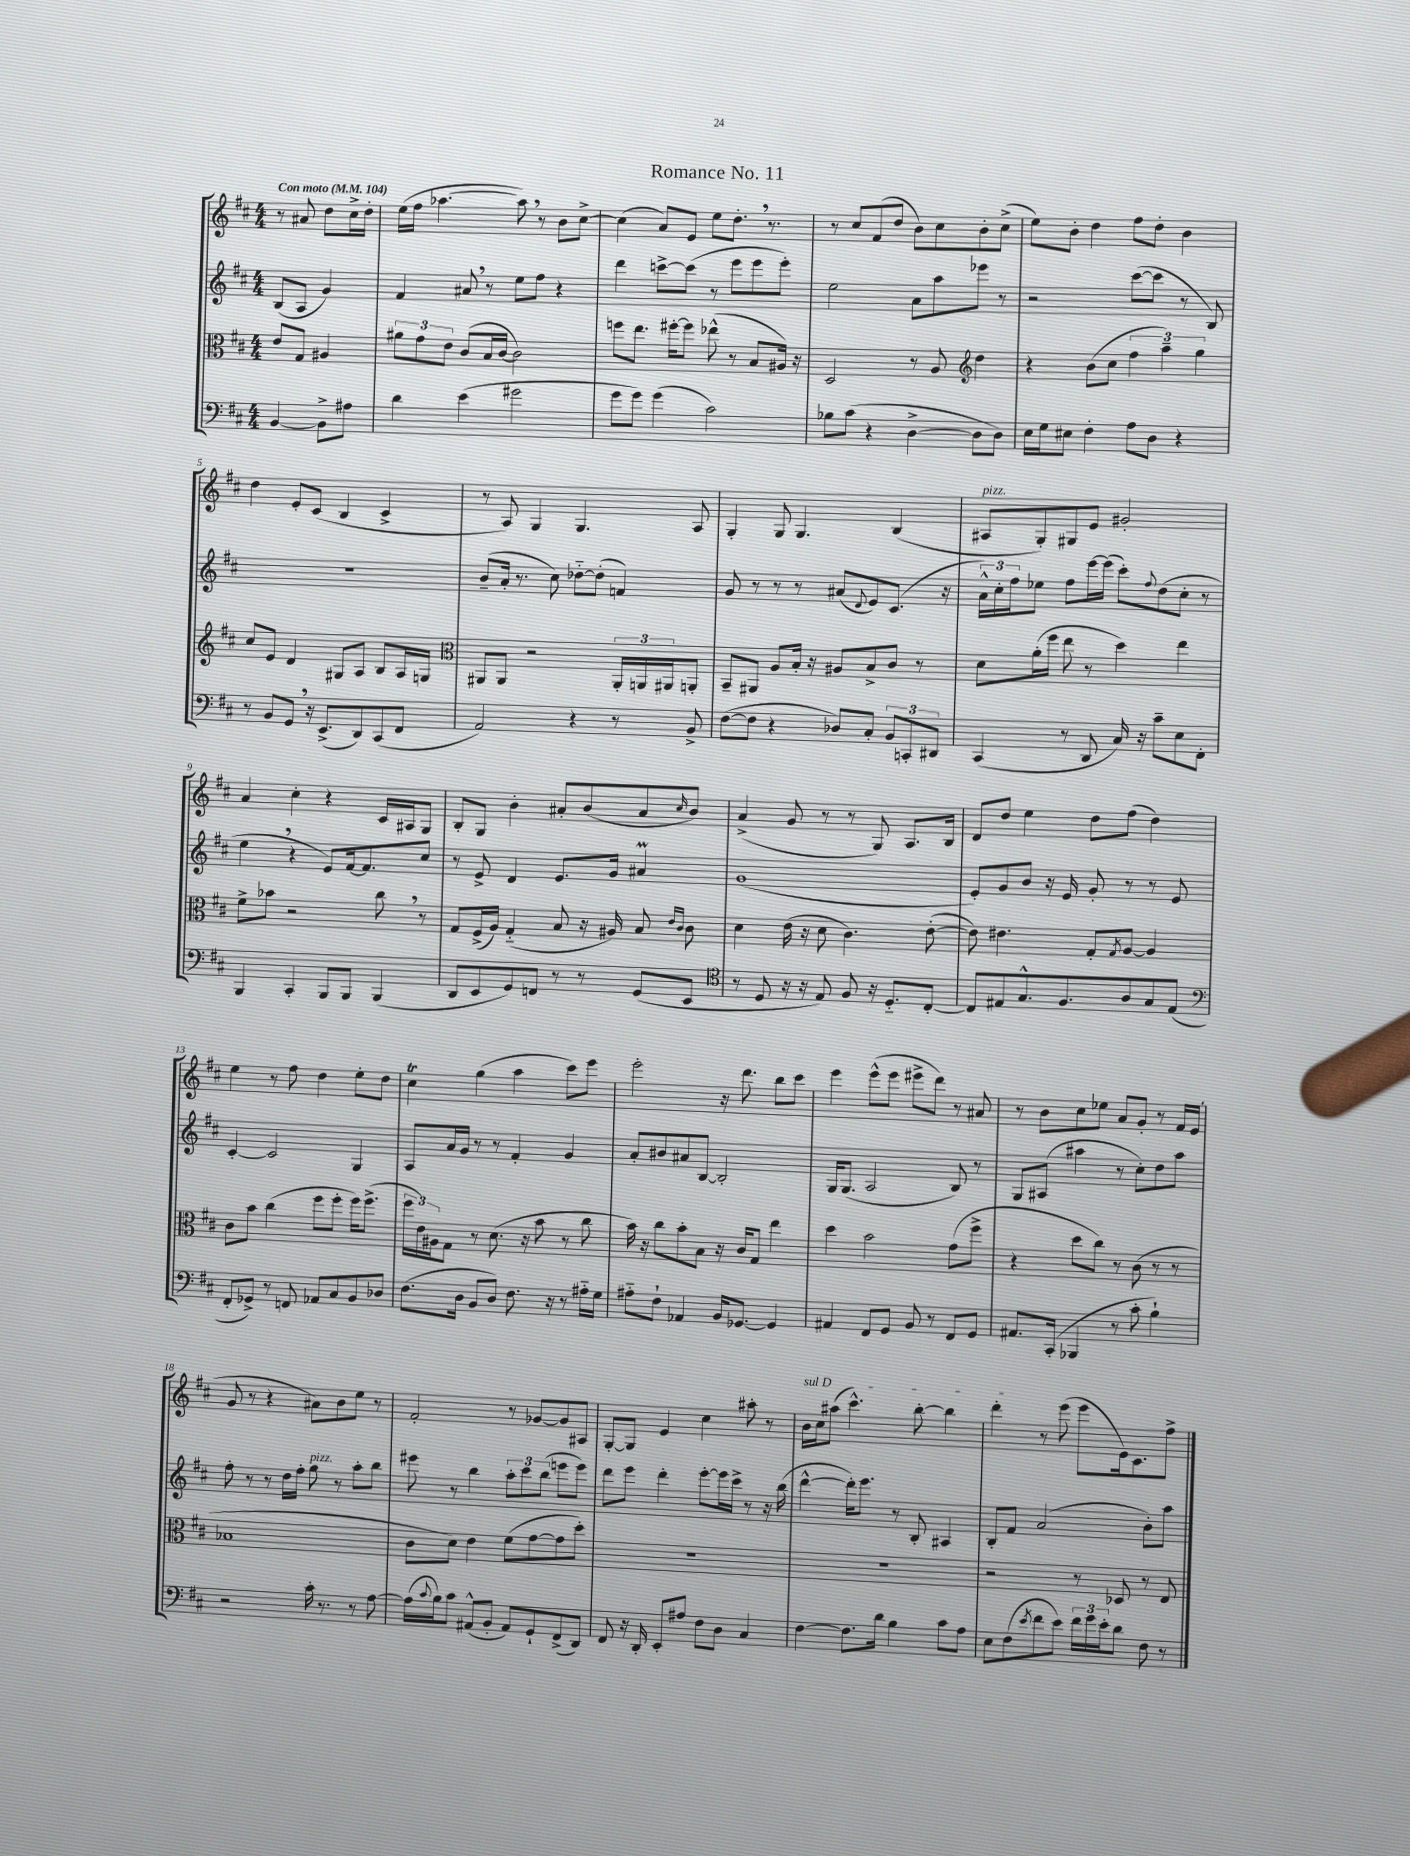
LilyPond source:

\header { title = "Romance No. 11" }
<<
\new StaffGroup <<
\new Staff = "s0" {
    \clef treble \key d \major \numericTimeSignature \time 4/4 \partial 2 \tempo "Con moto" 4 = 104
    r8 ais'8 d''8 cis''16-> d''16-. |
    e''16( fis''16 aes''4.~ aes''8) \breathe r8 b'8 cis''8~-> |
    cis''4( a'8) e'8 e''8 d''8.-. \breathe r8. |
    r8 cis''8 fis'8( d''8 b'8) cis''8 b'8-. cis''8->( |
    e''8) b'8-. d''4 fis''8 d''8-. b'4 |
    d''4 e'8-. cis'8( b4 cis'4-> |
    r8 a8) g4 g4. a8 |
    g4-. g8 g4. b4( |
    ais8^\markup { \italic "pizz." } g8-.) gis8 e'8 gis'2-. |
    a'4 cis''4-. r4 cis'16 ais16 g8 |
    b8-. g8 b'4-. ais'8-. b'8( ais'8 \grace { cis''16 } b'8) |
    a'4->( g'8 r8 r8 g8) a8. b16 |
    d'8 d''8 e''4 d''8 fis''8( d''4) |
    e''4 r8 fis''8 d''4 e''8-. d''8 |
    cis''4\trill g''4( a''4 cis'''8) e'''8 |
    e'''2-. r16 d'''8. b''8 cis'''8 |
    e'''4 e'''8-^( e'''8 eis'''8-> d'''8) r8 ais'8 |
    r8 b'8 cis''8 ees''8 a'8 g'8-. r8 fis'16 e'16( |
    g'8 r8 r4 ais'8) b'8 e''8 r8 |
    fis'2-. r8 ges'8~ ges'8 ais8 |
    g8~-. g8 e'4 cis''4 ais''8-. r8 |
    \once \override TextSpanner.bound-details.left.text = \markup { \italic "sul D" } b'16\startTextSpan cis''16 ais''8( cis'''4.-^) b''8~-. b''4 |
    d'''4-.\stopTextSpan r8 e'''8( e'''8 e'16) cis'8. fis''8-> \bar "|." |
}
\new Staff = "s1" {
    \clef treble \key d \major \numericTimeSignature \time 4/4 \partial 2
    b8( a8 g'4) |
    fis'4 ais'8 \breathe r8 e''8 fis''8 r4 |
    d'''4 c'''8~-> c'''8( r8 e'''8 e'''8 e'''8-.) |
    e''2 a'8 a''8 ees'''8 r8 |
    r2 cis'''8~( cis'''8 r8 b8) |
    R1 |
    b'8--( a'16-. r8. cis''8) des''8~-_ des''8-.( f'4) |
    g'8 r8 r8 r8 ais'8( \appoggiatura { d'8 } e'8) cis'8.( r16 |
    \tuplet 3/2 { a'16-^) cis''16-. fis''16 } ees''8 fis''8 e'''16~ e'''16( cis'''8-.) \appoggiatura { fis''8 } d''8( cis''8-. r8 |
    e''4 \breathe r4 e'8) fis'16~ fis'8. cis''8 |
    r8 e'8-> d'4 e'8. g'16 ais'4\prall |
    g'1( |
    e'8-.) g'8 b'8 r16 e'16 g'8-. r8 r8 e'8 |
    cis'4~-. cis'2 g4 |
    a8 a'16 g'16 r8 r8 fis'4-. g'4 |
    a'8-. bis'8 ais'8 b8~ b2-. |
    g16 g8.( a2 b8) r8 |
    g8 ais8( ais''4 r8 cis''8-.) d''8 ais''8 |
    fis''8-. r8 r8 d''16 fis''16-. g''8^\markup { \italic "pizz." } r8 a''8-. b''8 |
    eis'''8 r8 b''4 \tuplet 3/2 { a''8-. cis'''8 b''8( } e'''8 e'''8) |
    d'''8 e'''8 d'''4-. e'''8~-. e'''16 cis'''16-> r8 r16 b''16( |
    d'''4~-^ d'''16-.) e'''8. r8 b8-. ais4 |
    b8-. fis'8 a'2( b'8-.) a''8 \bar "|." |
}
\new Staff = "s2" {
    \clef alto \key d \major \numericTimeSignature \time 4/4 \partial 2
    e'8 g8 ais4 |
    \tuplet 3/2 { ais'8 g'8 e'8 } cis'8( b16 cis'16~ cis'2) |
    f''8 e''8. fis''16~-. fis''8 ees''8-^( r8 b8 ais16) r16 |
    d2 r8 a8 \clef treble d''4 |
    r4 b'8( cis''8 \tuplet 3/2 { fis''4 a''4--) g''4 } |
    cis''8 e'8 d'4 gis8 a8 b8 a16 g16 |
    \clef alto ais,8 ais,8 r2 \tuplet 3/2 { ais,16-. a,16 ais,16 } a,8-. |
    b,8-- ais,8 a8 b16-. r16 ais8 b8-> cis'8 r8 |
    d'8 a'16-.( fis''16 e''8 r8 d''4) e''4 |
    fis'8-> bes'8 r2 cis''8 \breathe r8 |
    g8 fis16->( a16) g4-_( b8 r16 ais16) b8 \grace { e'16 cis'16 } cis'8 |
    d'4 e'16( r16 d'8 cis'4.) e'8~-.( |
    e'8) eis'4. g8-. \acciaccatura { g8 } a8~ a4 |
    cis'8 b'8 cis''4( fis''8 fis''8-. fis''16) fis''8.->( |
    \tuplet 3/2 { fis''16 e'16) ais16 } g8 r8 d'8.( r16 b'8 r8 cis''8 |
    b'16) r16 cis''8 b'8-. b8 r16 cis'16 g8 e''4 |
    d''4 b'2 g'8( fis''8-> |
    r4 d''8 cis''8) r8 cis'8( r8 r8 |
    bes1 |
    cis'8 d'8) e'4 fis'8( g'8~ g'8 d''8-.) |
    R1 |
    R1 |
    r2 r8 des8 r8 e8 \bar "|." |
}
\new Staff = "s3" {
    \clef bass \key d \major \numericTimeSignature \time 4/4 \partial 2
    b,4~ b,8-> ais8 |
    d'4 e'4( gis'2 |
    g'8 g'8) g'4( cis'2) |
    bes8 cis'8( r4 d4~-> d8 d8) |
    e16 g16 eis8 fis4-. a8 d8 r4 |
    r8 b,8 g,8 \breathe r16 e,8.->( d,8) cis,8( fis,8 |
    a,2) r4 r8 b,8-> |
    fis8~( fis8 r4 des8) cis8-. \tuplet 3/2 { b,8 c,8-. dis,8 } |
    cis,4( r8 d,8 cis16) r16 cis'8-- e8 fis,8-. |
    b,,4 cis,4-. b,,8 b,,8 b,,4( |
    d,8 e,8 g,8) f,8 r8 r8 g,8( e,8 |
    \clef tenor r8 d8 r16 r16 e8) fis8 r16 d8.-_ cis8~-. |
    cis8 eis8 g8.-^ fis8. a8 g8 eis8( |
    \clef bass fis,8-. ges,8->) r8 f,8 aes,8 cis8 b,8 des8 |
    fis8.( d16 b,8 d8) fis8. r16 r8 ais16-_ g16 |
    ais8-_ fis8-! aes,4 b,16 ges,8.~ ges,4 |
    ais,4 fis,8 g,8 b,8 r8 fis,8 g,8 |
    ais,8. cis,16-.( bes,,4 r8 cis'8-. b4-!) |
    r2 cis'16-. r8. r8 a8~ |
    a16( \appoggiatura { cis'8 } b16) cis'8 ais,8-^( b,8-. ais,8) g,8-! fis,8->( d,8) |
    fis,8 r16 d,16-. e,8-. ais8 fis8 d8 cis4 |
    fis4~ fis8. d'16 b4 cis'8 a8 |
    e8 fis8( \acciaccatura { e'8 } fis'8 e'8) \tuplet 3/2 { fis'16 g'16 e'16-. } d'8 fis8 r8 \bar "|." |
}
>>
>>
